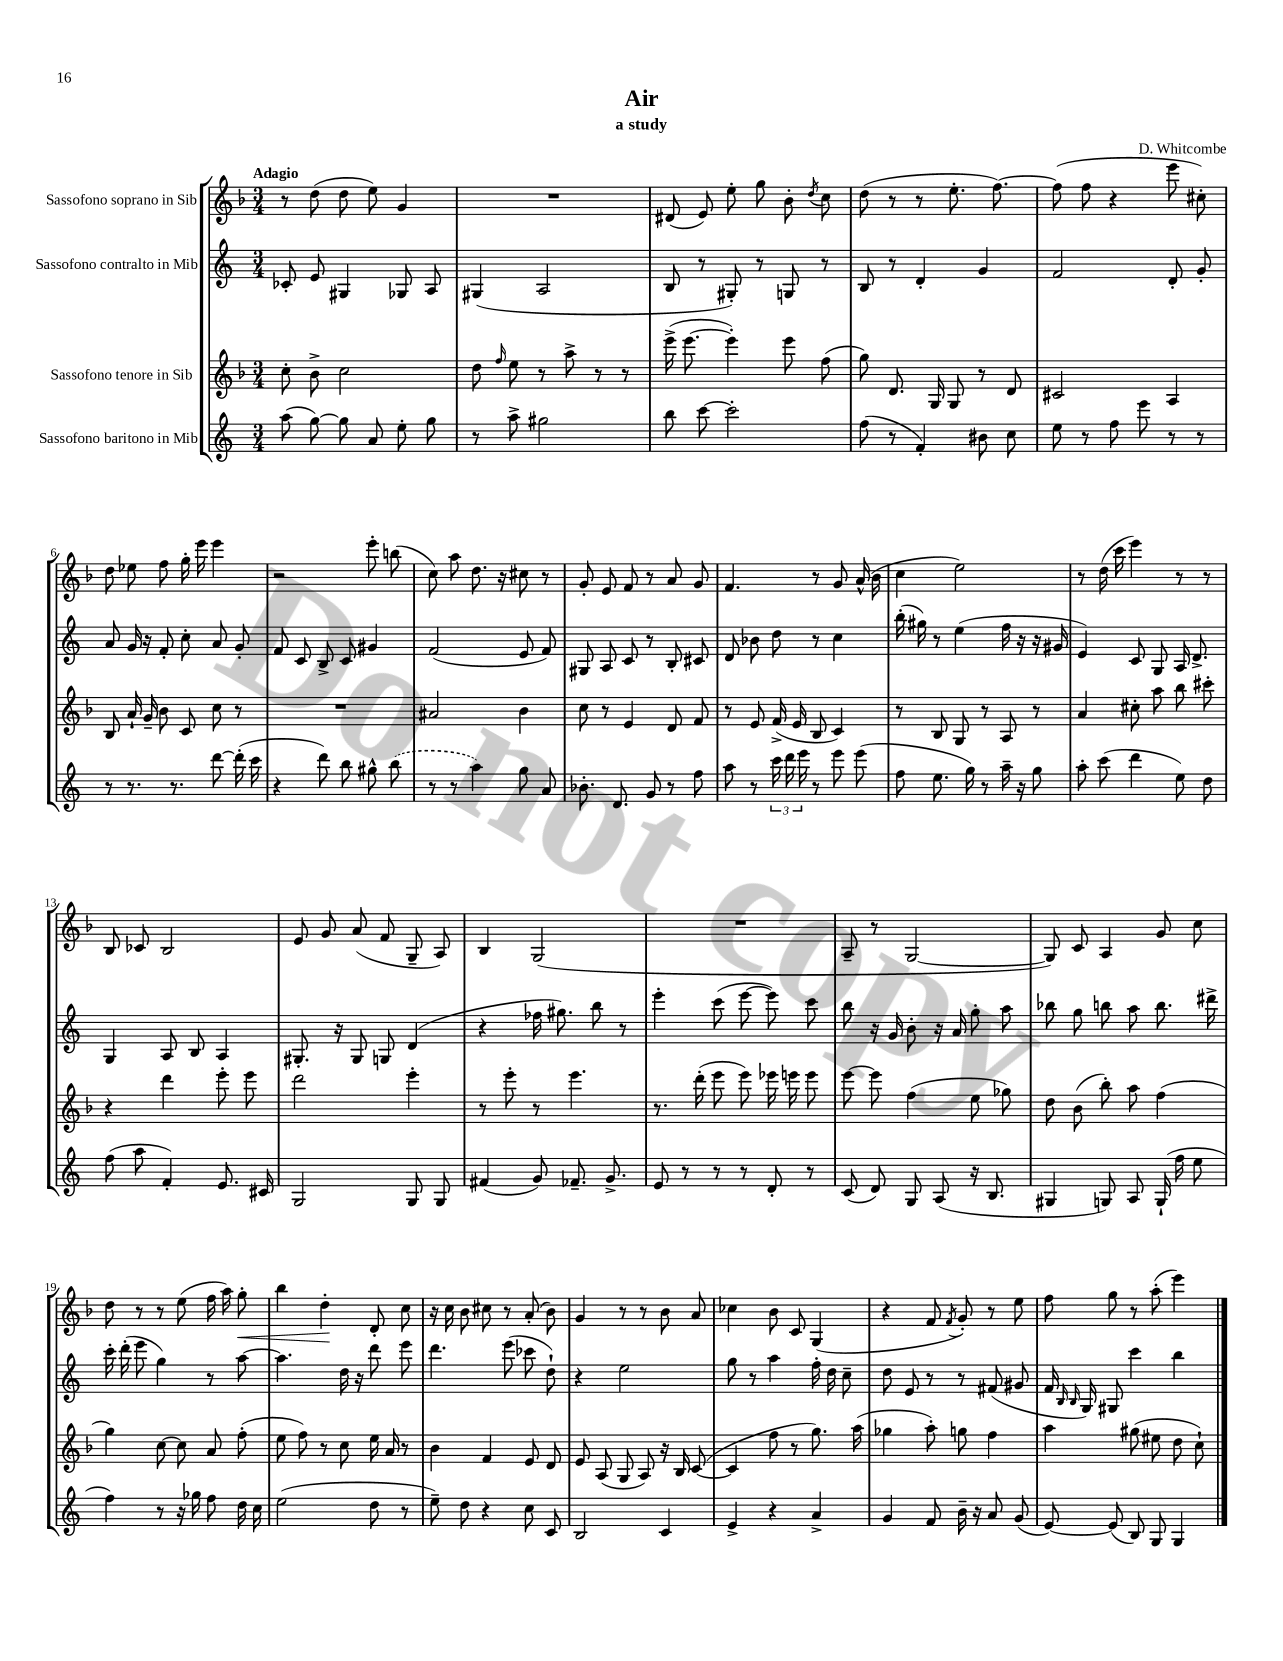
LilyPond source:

\header { title = "Air" composer = "D. Whitcombe" subtitle = "a study" }
<<
\new StaffGroup <<
\new Staff = "s0" \with { instrumentName = "Sassofono soprano in Sib" } {
    \clef treble \key f \major \numericTimeSignature \time 3/4 \tempo "Adagio"
    \autoBeamOff r8 d''8( d''8 e''8) g'4 |
    R2. |
    dis'8( e'8) e''8-. g''8 bes'8-. \acciaccatura { d''8 } c''8 |
    d''8( r8 r8 e''8.-. f''8.~) |
    f''8( f''8 r4 e'''8 cis''8-.) |
    d''8 ees''8 f''8 g''16-. e'''16 e'''4 |
    r2 e'''8-. b''8( |
    c''8) a''8 d''8. r16 cis''8 r8 |
    g'8-. e'8 f'8 r8 a'8 g'8 |
    f'4. r8 g'8 a'16-^( bes'16 |
    c''4 e''2) |
    r8 d''16( c'''16 e'''4) r8 r8 |
    bes8 ces'8 bes2 |
    e'8 g'8 a'8( f'8 g8-- a8) |
    bes4 g2( |
    R2. |
    a8-- r8 g2~ |
    g8) c'8 a4 g'8 c''8 |
    d''8 r8 r8 e''8( f''16 a''16) g''8-.\< |
    bes''4 d''4-.\! d'8-. c''8 |
    r16 c''16 bes'8 cis''8 r8 a'8-.( bes'8) |
    g'4 r8 r8 bes'8 a'8 |
    ces''4 bes'8 c'8 g4( |
    r4 f'8 \acciaccatura { f'8 } g'8-.) r8 e''8 |
    f''8 g''8 r8 a''8-.( e'''4) \bar "|." |
}
\new Staff = "s1" \with { instrumentName = "Sassofono contralto in Mib" } {
    \clef treble \key c \major \numericTimeSignature \time 3/4
    \autoBeamOff ces'8-. e'8 gis4 ges8 a8 |
    gis4( a2 |
    b8 r8 gis8-.) r8 g8 r8 |
    b8 r8 d'4-. g'4 |
    f'2 d'8-. g'8-. |
    a'8 g'16 r16 f'8-. c''8-. a'8 g'8-. |
    f'8 c'8 b8-> c'8 gis'4 |
    f'2( e'8 f'8) |
    gis8 a8 c'8 r8 b8-. cis'8 |
    d'8 bes'8 d''8 r8 c''4 |
    b''16-.( gis''16) r8 e''4( f''16 r16 r16 gis'16 |
    e'4) c'8 g8 a16 d'8.-> |
    g4 a8 b8 a4 |
    gis8.-. r16 gis8 g8 d'4( |
    r4 fes''16 gis''8.) b''8 r8 |
    e'''4-. c'''8( e'''8~ e'''8) c'''8 |
    b''8 r16 g'16 b'8-. r16 a'16 g''8-. a''8 |
    bes''8 g''8 b''8 a''8 b''8. dis'''16-> |
    c'''16-. d'''16-.( e'''8 g''4) r8 a''8~ |
    a''4. d''16 r16 d'''8 e'''8 |
    d'''4. e'''8( ces'''8 d''8-!) |
    r4 e''2 |
    g''8 r8 a''4 f''16-. d''16 c''8-- |
    d''8 e'8 r8 r8 fis'8( gis'8 |
    f'16 \grace { b16 b16 } g16) gis8 c'''4 b''4 \bar "|." |
}
\new Staff = "s2" \with { instrumentName = "Sassofono tenore in Sib" } {
    \clef treble \key f \major \numericTimeSignature \time 3/4
    \autoBeamOff c''8-. bes'8-> c''2 |
    d''8 \grace { f''16 } e''8 r8 a''8-> r8 r8 |
    e'''16->( e'''8.~ e'''4-.) e'''8 f''8( |
    g''8) d'8. g16 g8 r8 d'8 |
    cis'2 a4 |
    bes8 a'16-! g'16-- bes'8 c'8 c''8 r8 |
    R2. |
    ais'2 bes'4 |
    c''8 r8 e'4 d'8 f'8 |
    r8 e'8 f'16->( e'16 bes8 c'4) |
    r8 bes8 g8 r8 a8 r8 |
    a'4 cis''8-. a''8 bes''8 cis'''8-. |
    r4 d'''4 e'''8-. e'''8 |
    d'''2 e'''4-. |
    r8 e'''8-. r8 e'''4. |
    r8. d'''16-.( e'''8 e'''8) ees'''16 e'''16 e'''8 |
    e'''8~ e'''8 f''4( e''8 ges''8) |
    d''8 bes'8( bes''8-.) a''8 f''4( |
    g''4) c''8~ c''8 a'8 f''8-.( |
    e''8 f''8) r8 c''8 e''16 a'16 r8 |
    bes'4 f'4 e'8 d'8 |
    e'8 a8( g8 a8) r16 bes16 c'8~( |
    c'4 f''8 r8 g''8.) a''16( |
    ges''4 a''8-.) g''8 f''4 |
    a''4 gis''8( eis''8 d''8 c''8-!) \bar "|." |
}
\new Staff = "s3" \with { instrumentName = "Sassofono baritono in Mib" } {
    \clef treble \key c \major \numericTimeSignature \time 3/4
    \autoBeamOff a''8( g''8~) g''8 a'8 e''8-. g''8 |
    r8 a''8-> gis''2 |
    b''8 c'''8~ c'''2-. |
    f''8( r8 f'4-.) bis'8 c''8 |
    e''8 r8 f''8 e'''8 r8 r8 |
    r8 r8. r8. d'''8~ d'''16-.( c'''16 |
    r4 d'''8) b''8 gis''8-^ \once \slurDashed b''8( |
    r8 r8 a''4) g''8 a'8 |
    bes'8.-. d'8. g'8 r8 f''8 |
    a''8 r8 \tuplet 3/2 { c'''16 d'''16 e'''16 } r8 e'''8 e'''8( |
    f''8 e''8. g''16) r8 a''16-- r16 g''8 |
    a''8-. c'''8( d'''4 e''8) d''8 |
    f''8( a''8 f'4-.) e'8. cis'16 |
    g2 g8 g8 |
    fis'4( g'8) fes'8.-- g'8.-> |
    e'8 r8 r8 r8 d'8-. r8 |
    c'8( d'8) g8 a8( r16 b8. |
    gis4 g8) a8 g16-!( f''16 e''8 |
    f''4) r8 r16 ges''16 f''8 d''16 c''16 |
    e''2( d''8 r8 |
    e''8--) d''8 r4 c''8 c'8 |
    b2 c'4 |
    e'4-> r4 a'4-> |
    g'4 f'8 b'16-- r16 a'8 g'8( |
    e'8~) e'8( b8) g8 g4 \bar "|." |
}
>>
>>
